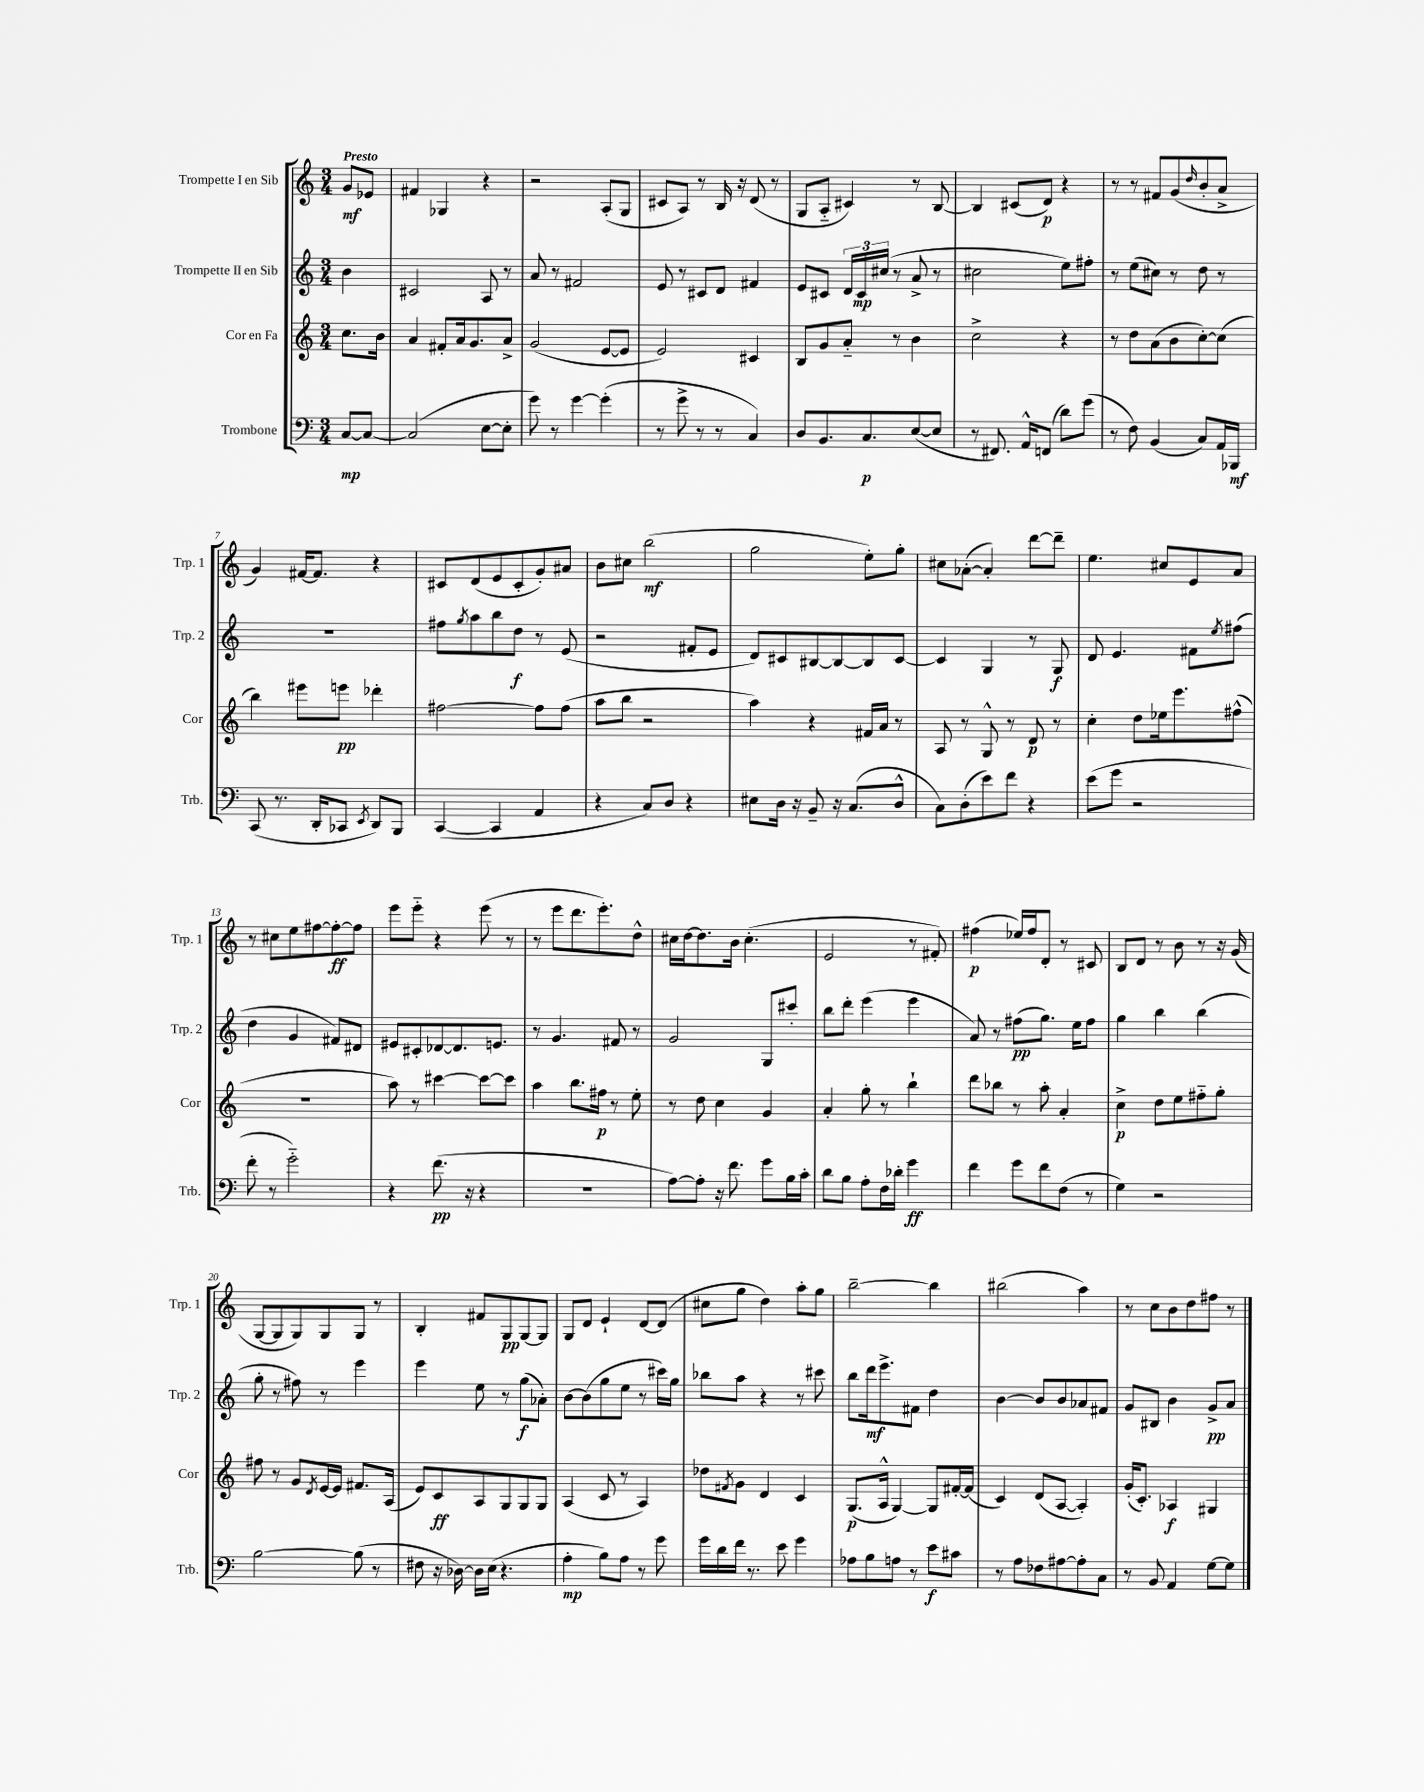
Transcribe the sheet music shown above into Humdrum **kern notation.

**kern	**kern	**kern	**kern
*staff4	*staff3	*staff2	*staff1
*clefF4	*clefG2	*clefG2	*clefG2
*k[]	*k[]	*k[]	*k[]
*M3/4	*M3/4	*M3/4	*M3/4
[8C	8.cc	4b	8g
8C_	.	.	8e-
.	16b	.	.
=	=	=	=
(2C]	4a	2c#	4f#
.	8f#'	.	4G-
.	16a	.	.
.	8.g	.	.
[8E	.	8A	4r
8E']	8a^	8r	.
=	=	=	=
8g)	(2g	8a	2r
8r	.	8r	.
[4g	.	2f#	.
(4g']	[8e	.	(8A'
.	8e]	.	8G
=	=	=	=
8r	2e)	8e	8c#
8g^	.	8r	8A)
8r	.	8c#	8r
8r	.	8d	16B
.	.	.	16r
4C)	4c#	4f#	(8d
.	.	.	8r
=	=	=	=
8D	8B	8e	8G
8.BB	8g	8c#	8A'~
.	8a'~	24d	4c#)
.	.	24c#	.
8.C	.	.	.
.	.	(24cc#	.
.	8r	8r	.
([8E	4b	8a^	8r
8E]	.	8r	[8B
=	=	=	=
8r	2cc^	2cc#	4B]
8.FF#)	.	.	.
.	.	.	(8c#
16AA^^	.	.	.
(8FF	.	.	8d)
8d)	4r	8ee)	4r
(8g	.	8ff#'	.
=	=	=	=
8r	8r	8r	8r
8F)	8dd	(8ee	8r
(4BB	(8a	8cc#)	8f#
.	8b	8r	(8g
.	.	.	16qqdd
8C)	[8cc')	8dd	8b'
16AA	(8cc]	8r	8a^
16BBB-	.	.	.
=	=	=	=
(8CC	4bb)	2.r	4g)
8.r	.	.	.
.	8eee#	.	[16f#
16DD'	.	.	8.f#]
8CC-	8eee	.	.
8qEE	.	.	.
8DD)	4ddd-'	.	4r
8BBB	.	.	.
=	=	=	=
([4CC	[2ff#	8ff#	8c#
.	.	8qgg	.
.	.	8aa	(8d
4CC]	.	8bb	8e
.	.	8dd	8c#'
4AA	8ff#]	8r	8g')
.	(8ff#	(8e	8a#
=	=	=	=
4r	8aa	2r	8b
.	8bb	.	8cc#
8C)	2r	.	(2bb
8D	.	.	.
4r	.	8f#'	.
.	.	8e	.
=	=	=	=
8E#	4aa)	8d)	2gg
16D	.	8c#	.
16r	.	.	.
8BB~	4r	[8B#	.
16r	.	8B#_	.
(8.C	.	.	.
.	16f#	8B#]	8ee')
.	16a	.	.
8D^^	8r	[8c#	8gg'
=	=	=	=
8C)	8A	4c#]	8cc#
(8D'	8r	.	([8a-'
8e)	8G^^	4G	4a-'])
8f	8r	.	.
4r	8d	8r	[8ddd
.	8r	8G	8ddd~]
=	=	=	=
(8e	4cc'	8d	4.ee
8g	.	4.e	.
2r	8dd	.	.
.	16ee-	.	8cc#
.	8.eee	.	.
.	.	8f#	8e
.	.	8qee	.
.	(8ff#^^	(8ff#	8a
=	=	=	=
8f'	2.r	4dd	8r
8r	.	.	8cc#
2g'~)	.	4g	8ee
.	.	.	[8ff#
.	.	8f#)	8ff#'_
.	.	8d#	8ff#]
=	=	=	=
4r	8aa)	8e#	8eee
.	8r	8c#'	8eee'~
(8.f	[4ccc#	[8d-	4r
.	.	8.d-]	.
16r	.	.	.
4r	8ccc#_	.	(8eee
.	.	8.e	.
.	8ccc#]	.	8r
=	=	=	=
2.r	4aa	8r	8r
.	.	4.g	8eee
.	8.bb	.	8.ddd
.	16ff#	.	8.eee')
.	8r	8f#	.
.	8ee'	8r	8dd^^
=	=	=	=
[8A)	8r	2g	16cc#
.	.	.	[16dd
8A']	8dd	.	8.dd]
16r	4cc	.	.
8.f	.	.	16b
.	.	.	(4.cc#'
8g	4g	8G	.
16B	.	8ccc#'	.
16c'	.	.	.
=	=	=	=
8d	4a'	8bb	2e
8B	.	8ddd'	.
8A'	8gg'	(4eee	.
16F	8r	.	.
16d-'	.	.	.
4g	4bb`	4eee	8r
.	.	.	8f#')
=	=	=	=
4f	8ddd	8a)	(4ff#
.	8bb-	8r	.
8g	8r	(8ff#	16ee-)
.	.	.	16ff#
8f	8aa'	8.gg)	8d'
(8F	4a'	.	8r
.	.	16ee	.
8r	.	8ff#	8c#
=	=	=	=
4G)	4cc^	4gg	8B
.	.	.	8d
2r	8dd	4bb	8r
.	8ee	.	8b
.	8ff#'~	(4bb	8r
.	8gg'	.	16r
.	.	.	(16g
=	=	=	=
[2B	8ff#	8gg'	[8G
.	8r	8r	8G]
.	8g	8ff#)	8G)
.	8qd	.	.
.	[16e	8r	8G
.	16e]	.	.
(8B]	8.f#	4eee	8G
8r	.	.	8r
.	(16A	.	.
=	=	=	=
8F#	8e)	4eee	4B'
16r	8c	.	.
[16D-)	.	.	.
16D-]	8A	8ee	8f#
(16E	.	.	.
4.r	8G	8r	8G
.	8G	(8gg	[8G
.	8G	8a-')	8G]
=	=	=	=
4A'	(4A	[8b	8G
.	.	(8b]	8d
8B)	8c	8gg	4e`
8A	8r	8ee	.
8r	4A)	8r	[8d
8g	.	16ccc#)	(8d]
.	.	16gg	.
=	=	=	=
16g	8dd-	8bb-	8cc#
16d	.	.	.
.	8qf#	.	.
16f	8g	8aa	8gg
8.r	.	.	.
.	4d	4r	4dd)
8e	.	.	.
4g	4c	8r	8aa'
.	.	8ccc#	8gg
=	=	=	=
8A-	(8.G	8bb	[2bb~
8B	.	16ddd	.
.	16A^^	8.eee^	.
8A	[4G)	.	.
8r	.	8f#	.
8e	8G]	4dd	4bb]
8c#	[16f#'	.	.
.	(16f#]	.	.
=	=	=	=
8r	4c)	[4b	(2bb#
8A	.	.	.
8F-	(8d	8b]	.
[8A#	[8A	8b	.
8A#']	4A'])	8a-	4aa)
8C	.	8f#	.
=	=	=	=
8r	(16g'	8g	8r
.	8.c')	.	.
8BB	.	8B#	8cc
4AA	4A-	4b	8b
.	.	.	8dd
[8G	4G#	8g^	8ff#
8G]	.	8a	8r
==	==	==	==
*-	*-	*-	*-
